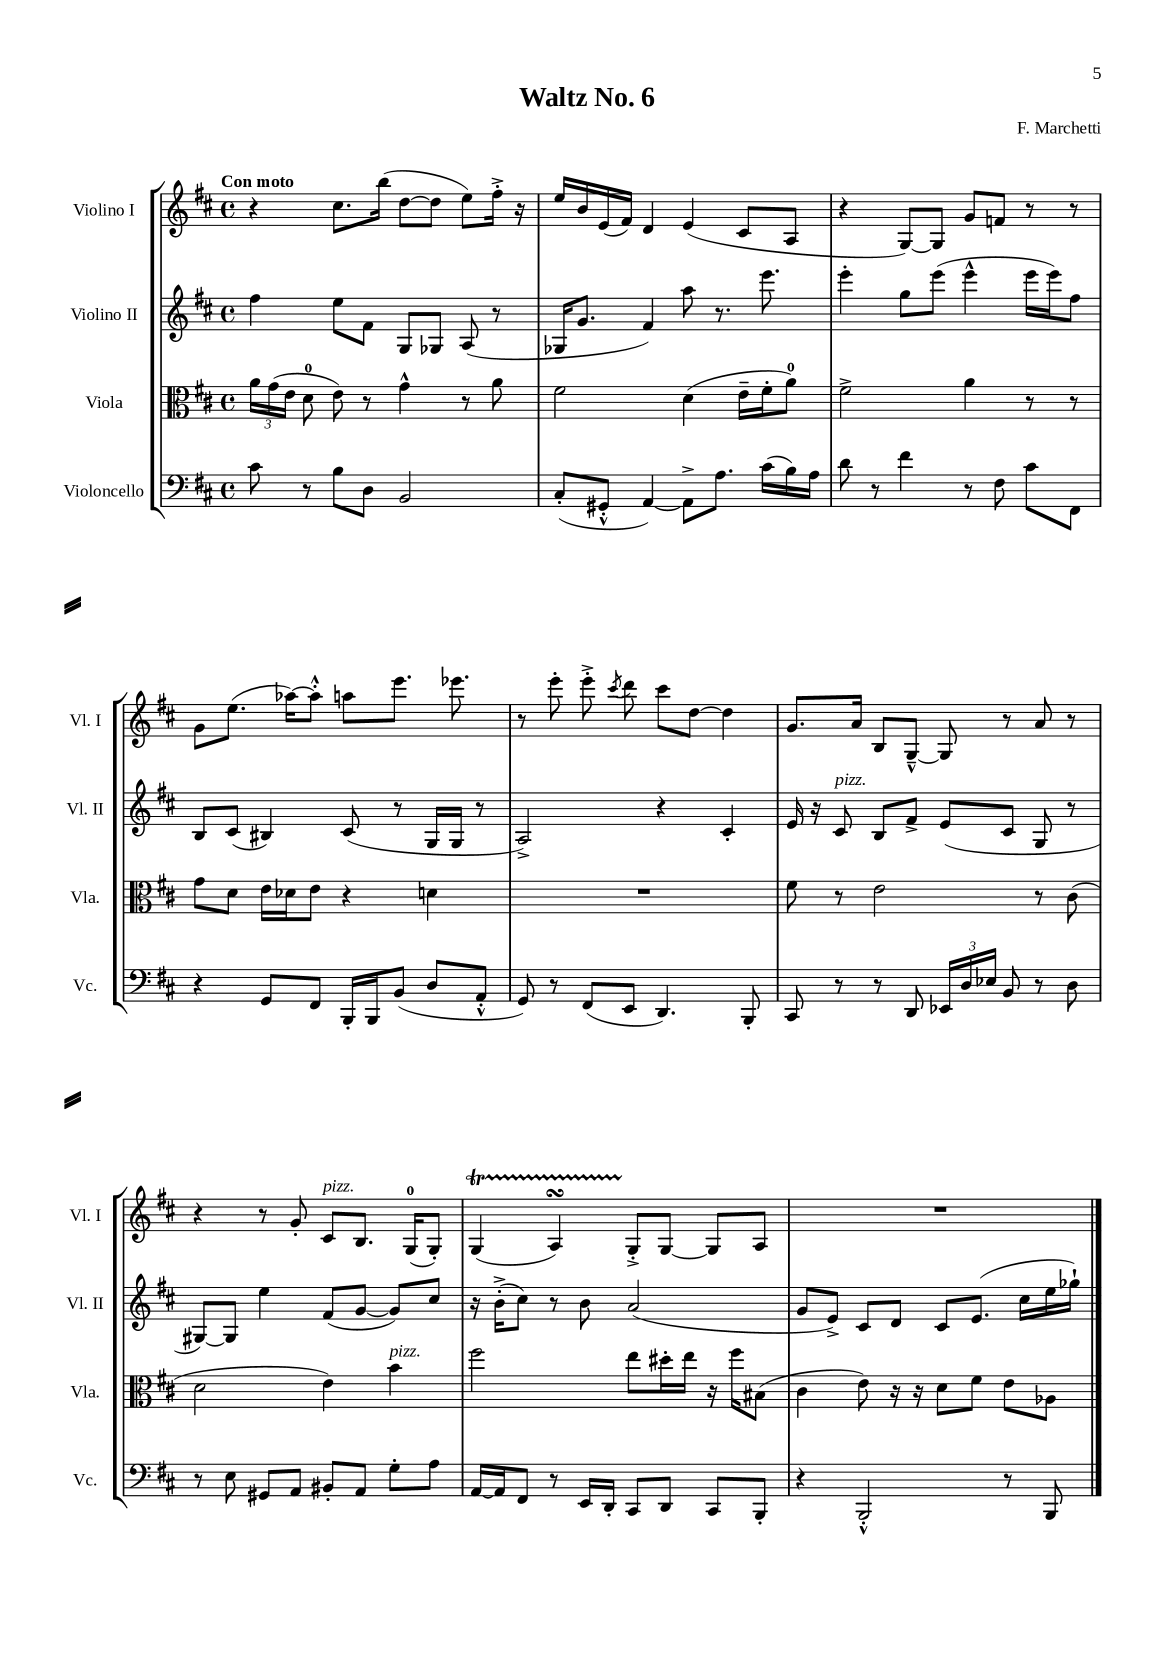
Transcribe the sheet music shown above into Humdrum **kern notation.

**kern	**kern	**kern	**kern
*staff4	*staff3	*staff2	*staff1
*clefF4	*clefC3	*clefG2	*clefG2
*k[f#c#]	*k[f#c#]	*k[f#c#]	*k[f#c#]
*M4/4	*M4/4	*M4/4	*M4/4
*met(c)	*met(c)	*met(c)	*met(c)
8c#	24a	4ff#	4r
.	(24g	.	.
.	24e	.	.
8r	8d	.	.
8B	8e)	8ee	8.cc#
8D	8r	8f#	.
.	.	.	(16bb
2BB	4g^^	8G	[8dd
.	.	8G-	8dd]
.	8r	(8A	8ee)
.	8a	8r	16ff#'^
.	.	.	16r
=	=	=	=
(8C#'	2f#	16G-	16ee
.	.	8.g	16b
8GG#'^^	.	.	(16e
.	.	.	16f#)
[4AA)	.	4f#)	4d
8AA^]	(4d	8aa	(4e
8.A	.	8.r	.
.	16e~	.	8c#
(16c#	16f#'	8.eee	.
16B)	8a)	.	8A
16A	.	.	.
=	=	=	=
8d	2f#^	4eee'	4r
8r	.	.	.
4f#	.	8gg	[8G)
.	.	(8eee	8G]
8r	4a	4eee^^	8g
8F#	.	.	8f
8c#	8r	16eee	8r
.	.	16eee)	.
8FF#	8r	8ff#	8r
=	=	=	=
4r	8g	8B	8g
.	8d	(8c#	(8.ee
8GG	16e	4B#)	.
.	16d-	.	[16aa-)
8FF#	8e	.	8aa-'^^]
16BBB'	4r	(8c#	8aa
16BBB	.	.	.
(8BB	.	8r	8.eee
8D	4d	16G	.
.	.	16G	8.eee-
8AA'^^	.	8r	.
=	=	=	=
8GG)	1r	2A^)	8r
8r	.	.	8eee'
(8FF#	.	.	8eee'^
.	.	.	8qccc#
8EE	.	.	8ddd
4.DD)	.	4r	8ccc#
.	.	.	[8dd
.	.	4c#'	4dd]
8BBB'	.	.	.
=	=	=	=
8CC#	8f#	16e	8.g
.	.	16r	.
8r	8r	8c#	.
.	.	.	16a
8r	2e	8B	8B
8DD	.	8f#^	[8G~^^
24EE-	.	(8e	8G]
24D	.	.	.
24E-	.	.	.
8BB	.	8c#	8r
8r	8r	8G	8a
8D	(8c#	8r	8r
=	=	=	=
8r	2d	[8G#)	4r
8E	.	8G#]	.
8GG#	.	4ee	8r
8AA	.	.	8g'
8BB#'	4e)	(8f#	8c#
8AA	.	[8g	8.B
8G'	4b	8g])	.
.	.	.	(16G
8A	.	8cc#	8G')
=	=	=	=
[16AA	2ff#	16r	(4G
16AA]	.	(16b'^	.
8FF#	.	8cc#)	.
8r	.	8r	4A)
16EE	.	8b	.
16DD'	.	.	.
8CC#	8ee	(2a	8G'^
8DD	16dd#'	.	[8G
.	16ee	.	.
8CC#	16r	.	8G]
.	16ff#	.	.
8BBB'	(8B#	.	8A
=	=	=	=
4r	4c#	8g	1r
.	.	8e^)	.
2BBB'^^	8e)	8c#	.
.	16r	8d	.
.	16r	.	.
.	8d	8c#	.
.	8f#	(8.e	.
8r	8e	.	.
.	.	16cc#	.
8BBB	8A-	16ee	.
.	.	16gg-`)	.
==	==	==	==
*-	*-	*-	*-
